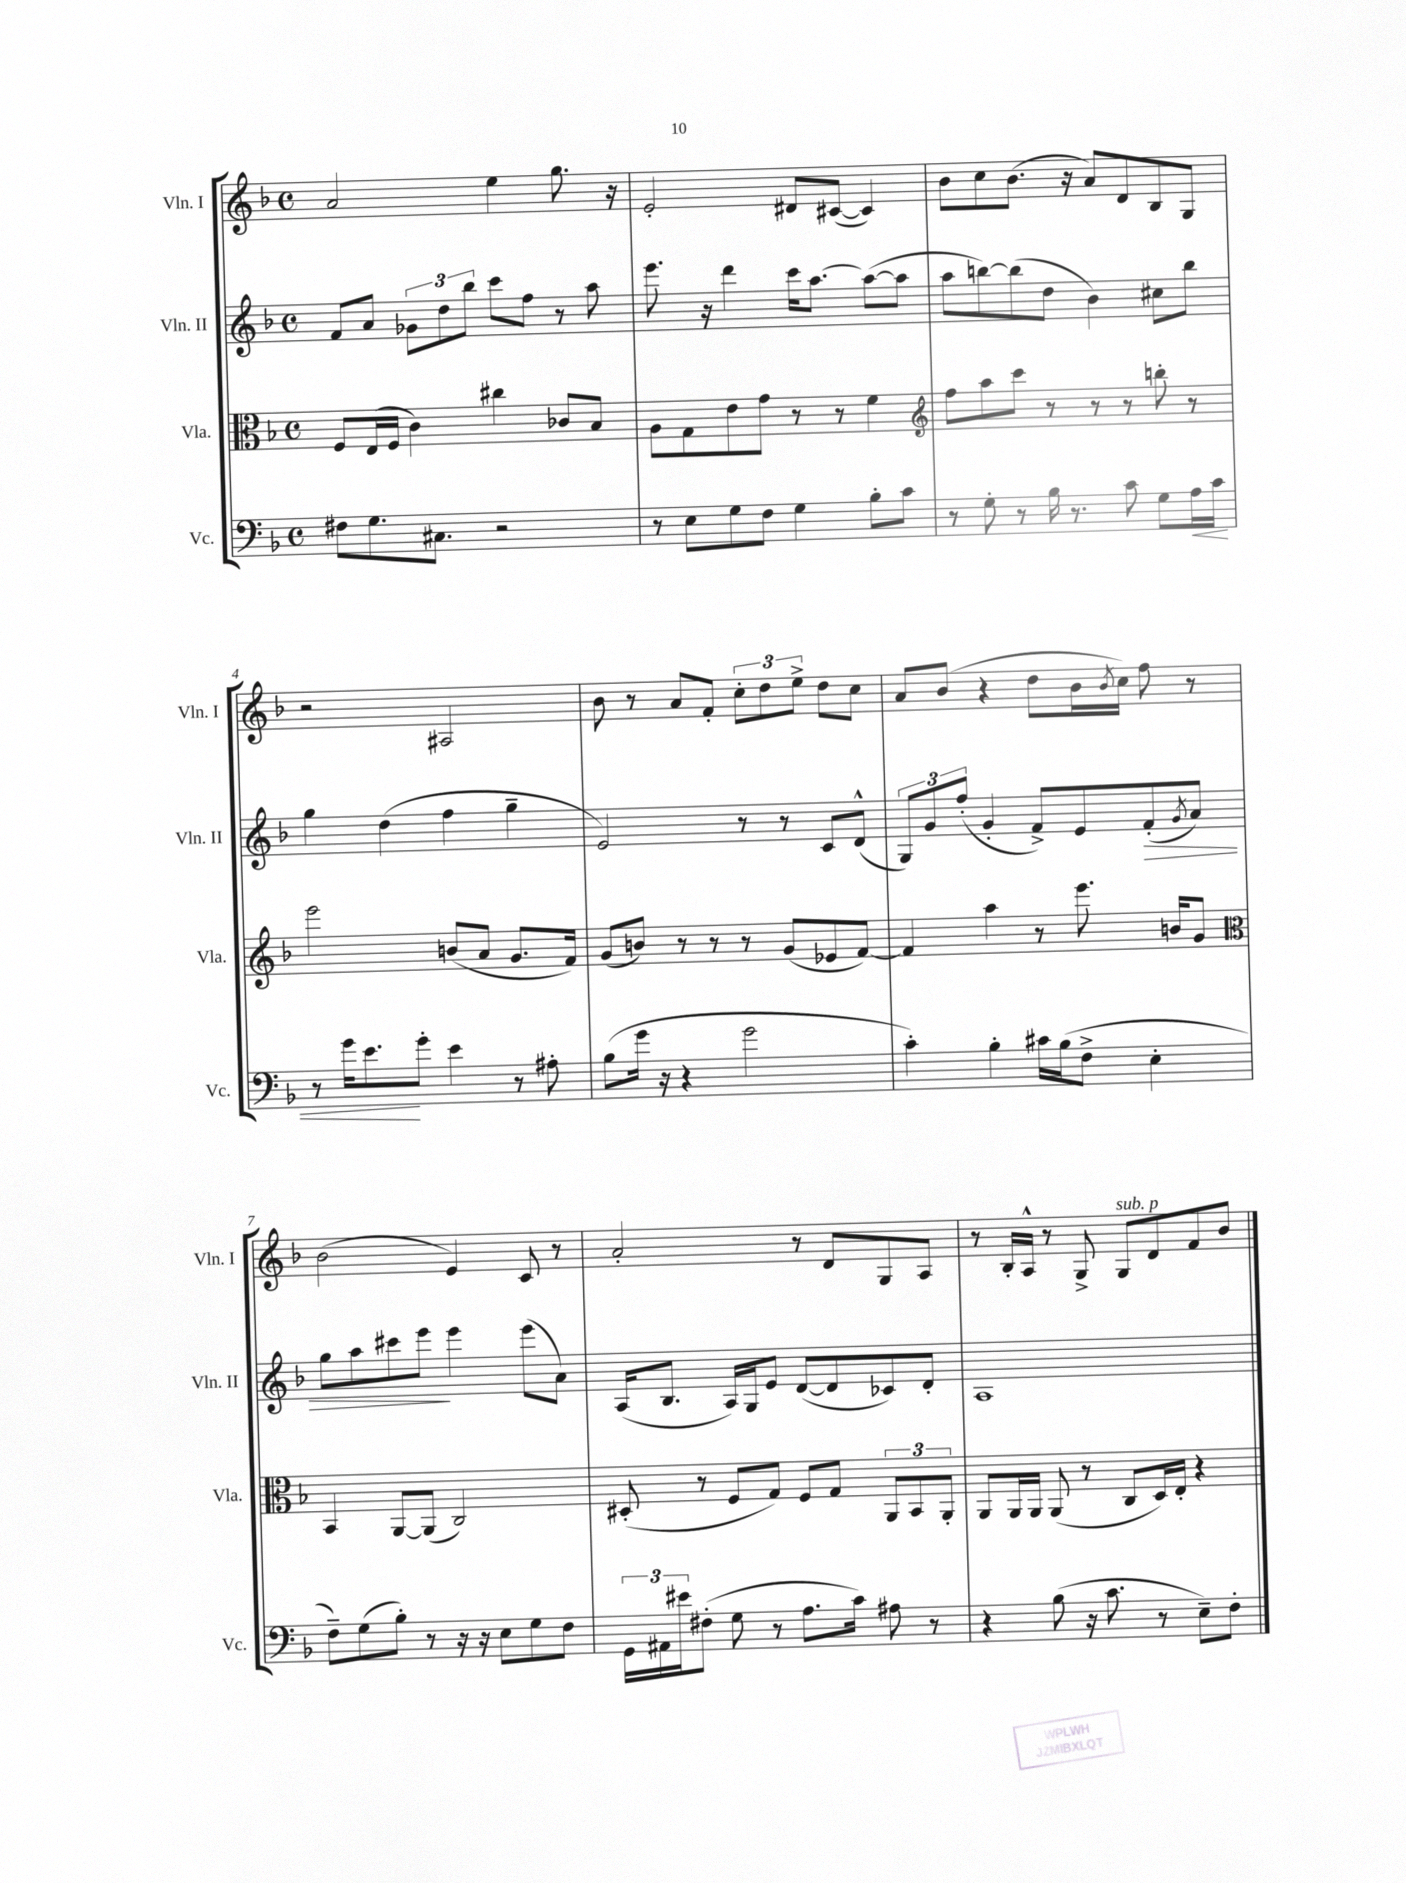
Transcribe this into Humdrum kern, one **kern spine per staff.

**kern	**kern	**kern	**kern
*staff4	*staff3	*staff2	*staff1
*clefF4	*clefC3	*clefG2	*clefG2
*k[b-]	*k[b-]	*k[b-]	*k[b-]
*M4/4	*M4/4	*M4/4	*M4/4
*met(c)	*met(c)	*met(c)	*met(c)
8F#	8F	8f	2a
8.G	(16E	8a	.
.	16F	.	.
.	4c)	12g-	.
8.C#	.	.	.
.	.	12dd	.
.	.	12bb-	.
2r	4cc#	8ccc	4ee
.	.	8ff	.
.	8c-	8r	8.gg
.	8B-	8aa	.
.	.	.	16r
=	=	=	=
8r	8A	8.eee	2e'
8E	8G	.	.
.	.	16r	.
8G	8e	4ddd	.
8F	8g	.	.
4G	8r	16ccc	8d#
.	.	[8.aa	.
.	8r	.	([8c#
8B-'	4f	(8aa_	4c#])
8c	.	8aa]	.
=	=	=	=
*	*clefG2	*	*
8r	8ff	8aa	8b-
8G'	8aa	[8bb)	8cc
8r	8ccc	(8bb]	(8.b-
16B-	8r	8dd	.
8.r	.	.	16r
.	8r	4b-)	8a)
8c	8r	.	8d
8G	8bb'	8cc#	8B-
16A	8r	8bb	8G
16c	.	.	.
=	=	=	=
8r	2eee	4gg	2r
16g	.	.	.
8.e	.	.	.
.	.	(4dd	.
8g'	.	.	.
4e	(8b	4ff	2A#
.	8a	.	.
8r	8.g	4gg~	.
8A#'	.	.	.
.	16f)	.	.
=	=	=	=
(8B-	(8g	2e)	8b-
16g	8b)	.	8r
16r	.	.	.
4r	8r	.	8a
.	8r	.	8f'
2g	8r	8r	12cc'
.	.	.	12dd
.	(8g	8r	.
.	.	.	12ee^
.	8e-	8c	8dd
.	[8f)	(8d^^	8cc
=	=	=	=
4c')	4f]	12G)	8a
.	.	12g	.
.	.	.	(8b-
.	.	(12ff'	.
4B-'	4aa	4g'	4r
16c#	8r	8f^)	8dd
(16B-	.	.	.
8F^	8.eee	8e	16b-
.	.	.	8qb-
.	.	.	16cc)
4E'	.	(8f'	8ff
.	16b	.	.
.	.	8qg	.
.	8g	8a)	8r
=	=	=	=
*	*clefC3	*	*
8F~)	4BB-	8gg	(2b-
(8G	.	8aa	.
8B-')	[8AA	8ccc#	.
8r	(8AA]	8eee	.
16r	2C)	4eee	4e)
16r	.	.	.
8E	.	.	.
8G	.	(8eee	8c
8F	.	8a)	8r
=	=	=	=
24GG	(8D#'	(16A	2a'
24AA#	.	.	.
.	.	8.B-	.
24e#	.	.	.
(8F#'	8r	.	.
8G	8F	16A)	.
.	.	16G	.
8r	8G)	8e	.
8.A	8F	([8d	8r
.	8G	8d]	8d
16c)	.	.	.
8A#	12AA	8c-)	8G
.	12BB-	.	.
8r	.	8d'	8A
.	12AA'	.	.
=	=	=	=
4r	8AA	1A	8r
.	16AA	.	16B-'
.	16AA	.	16A^^
(8B-	(8AA	.	8r
16r	8r	.	8G^
8.c	.	.	.
.	8C	.	8G
8r	16D)	.	8d
.	16E'	.	.
8E~)	4r	.	8f
8F'	.	.	8b-
==	==	==	==
*-	*-	*-	*-
